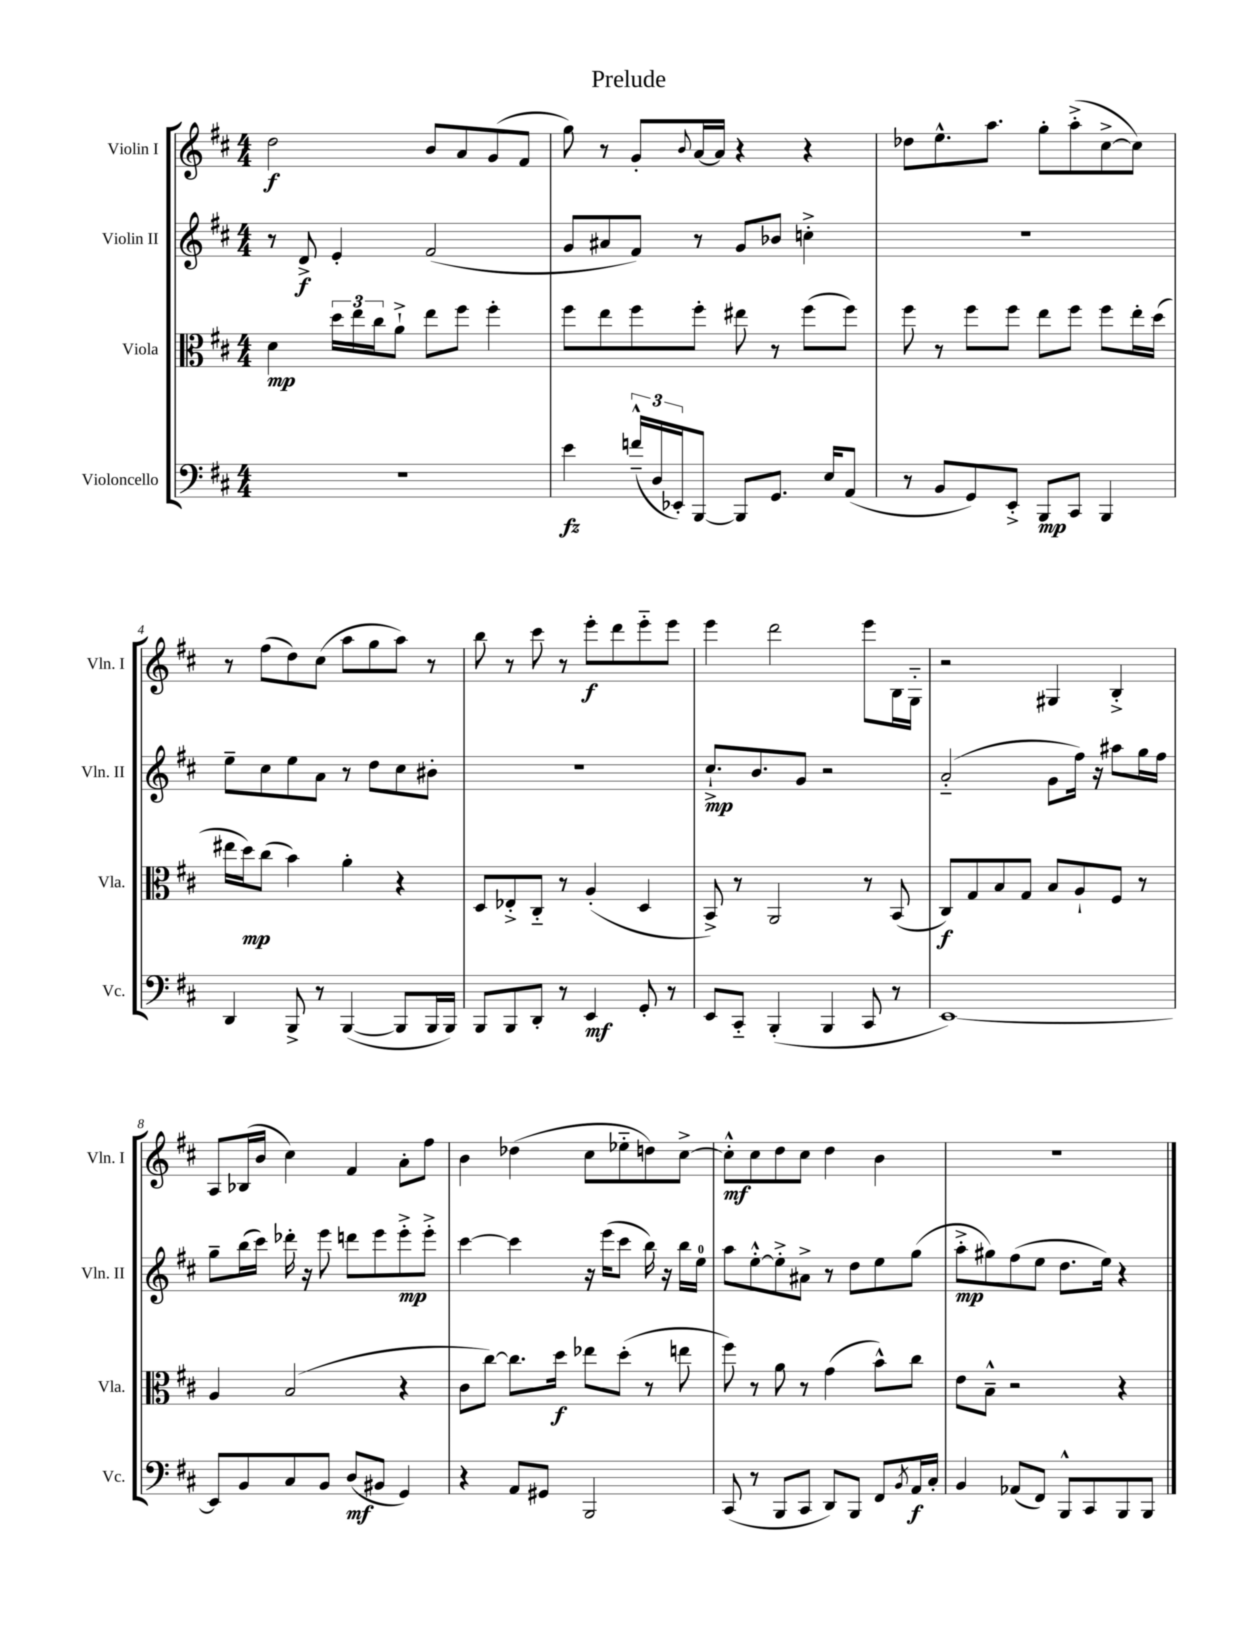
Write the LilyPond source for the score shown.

\header { title = "Prelude" }
<<
\new StaffGroup <<
\new Staff = "s0" \with { instrumentName = "Violin I" shortInstrumentName = "Vln. I" } {
    \clef treble \key d \major \numericTimeSignature \time 4/4
    d''2\f b'8 a'8 g'8( fis'8 |
    g''8) r8 g'8-. \appoggiatura { b'8 } a'16~ a'16 r4 r4 |
    des''8 e''8.-^ a''8. g''8-. a''8-.->( cis''8~-> cis''8) |
    r8 fis''8( d''8) cis''8( a''8 g''8 a''8) r8 |
    b''8 r8 cis'''8 r8 e'''8-.\f d'''8 e'''8-_ e'''8 |
    e'''4 d'''2 e'''8 b16 g16-_ |
    r2 gis4 b4-.-> |
    a8 bes16( b'16 cis''4) fis'4 a'8-. fis''8 |
    b'4 des''4( cis''8 ees''8-_ d''8) cis''8~-> |
    cis''8-.-^\mf cis''8 d''8 cis''8 d''4 b'4 |
    R1 \bar "|." |
}
\new Staff = "s1" \with { instrumentName = "Violin II" shortInstrumentName = "Vln. II" } {
    \clef treble \key d \major \numericTimeSignature \time 4/4
    r8 d'8->\f e'4-. fis'2( |
    g'8 ais'8 fis'8) r8 g'8 bes'8 c''4-.-> |
    r1 |
    e''8-- cis''8 e''8 a'8 r8 d''8 cis''8 bis'8-. |
    r1 |
    cis''8.-!->\mp b'8. g'8 r2 |
    a'2-_( g'8 fis''16) r16 ais''8 g''16 fis''16 |
    g''8-- b''16( cis'''16) des'''16-. r16 e'''8 d'''8 e'''8 e'''8-.->\mp e'''8-.-> |
    cis'''4~ cis'''4 r16 e'''16( cis'''8 b''16) r16 b''16 e''16-0 |
    a''8 e''8~-.-^ e''8-.-> ais'8-> r8 d''8 e''8 g''8( |
    a''8-.->\mp gis''8) fis''8( e''8 d''8. e''16) r4 \bar "|." |
}
\new Staff = "s2" \with { instrumentName = "Viola" shortInstrumentName = "Vla." } {
    \clef alto \key d \major \numericTimeSignature \time 4/4
    d'4\mp \tuplet 3/2 { d''16 e''16 cis''16 } a'8-!-> e''8 fis''8 fis''4-. |
    fis''8 e''8 fis''8 fis''8-. eis''8 r8 fis''8( fis''8) |
    fis''8 r8 fis''8 fis''8 e''8 fis''8 fis''8 e''16-. d''16( |
    eis''16 d''16\mp) cis''8( b'4) a'4-. r4 |
    d8 ees8-.-> cis8-_ r8 a4-.( d4 |
    b,8->) r8 a,2 r8 b,8( |
    cis8\f) g8 b8 g8 b8 a8-! fis8 r8 |
    a4 b2( r4 |
    cis'8 cis''8~) cis''8. d''16\f ees''8 d''8-.( r8 e''8 |
    fis''8) r8 a'8 r8 g'4( b'8-^) cis''8 |
    e'8 b8---^ r2 r4 \bar "|." |
}
\new Staff = "s3" \with { instrumentName = "Violoncello" shortInstrumentName = "Vc." } {
    \clef bass \key d \major \numericTimeSignature \time 4/4
    R1 |
    e'4\fz \tuplet 3/2 { f'16---^( d16 ees,16-.) } b,,8~ b,,8 g,8. e16 a,8( |
    r8 b,8 g,8) e,8-.-> b,,8\mp cis,8 b,,4 |
    d,4 b,,8-> r8 b,,4~( b,,8 b,,16 b,,16) |
    b,,8 b,,8 d,8-. r8 e,4\mf g,8-. r8 |
    e,8 cis,8-_ b,,4-.( b,,4 cis,8 r8 |
    e,1~) |
    e,8 b,8 cis8 b,8 d8\mf( bis,8 g,4) |
    r4 a,8 gis,8 b,,2 |
    cis,8( r8 b,,8 cis,8 d,8) b,,8 fis,8 \acciaccatura { b,8 } a,16\f cis16-. |
    b,4 aes,8( fis,8) b,,8-^ cis,8 b,,8 b,,8 \bar "|." |
}
>>
>>
